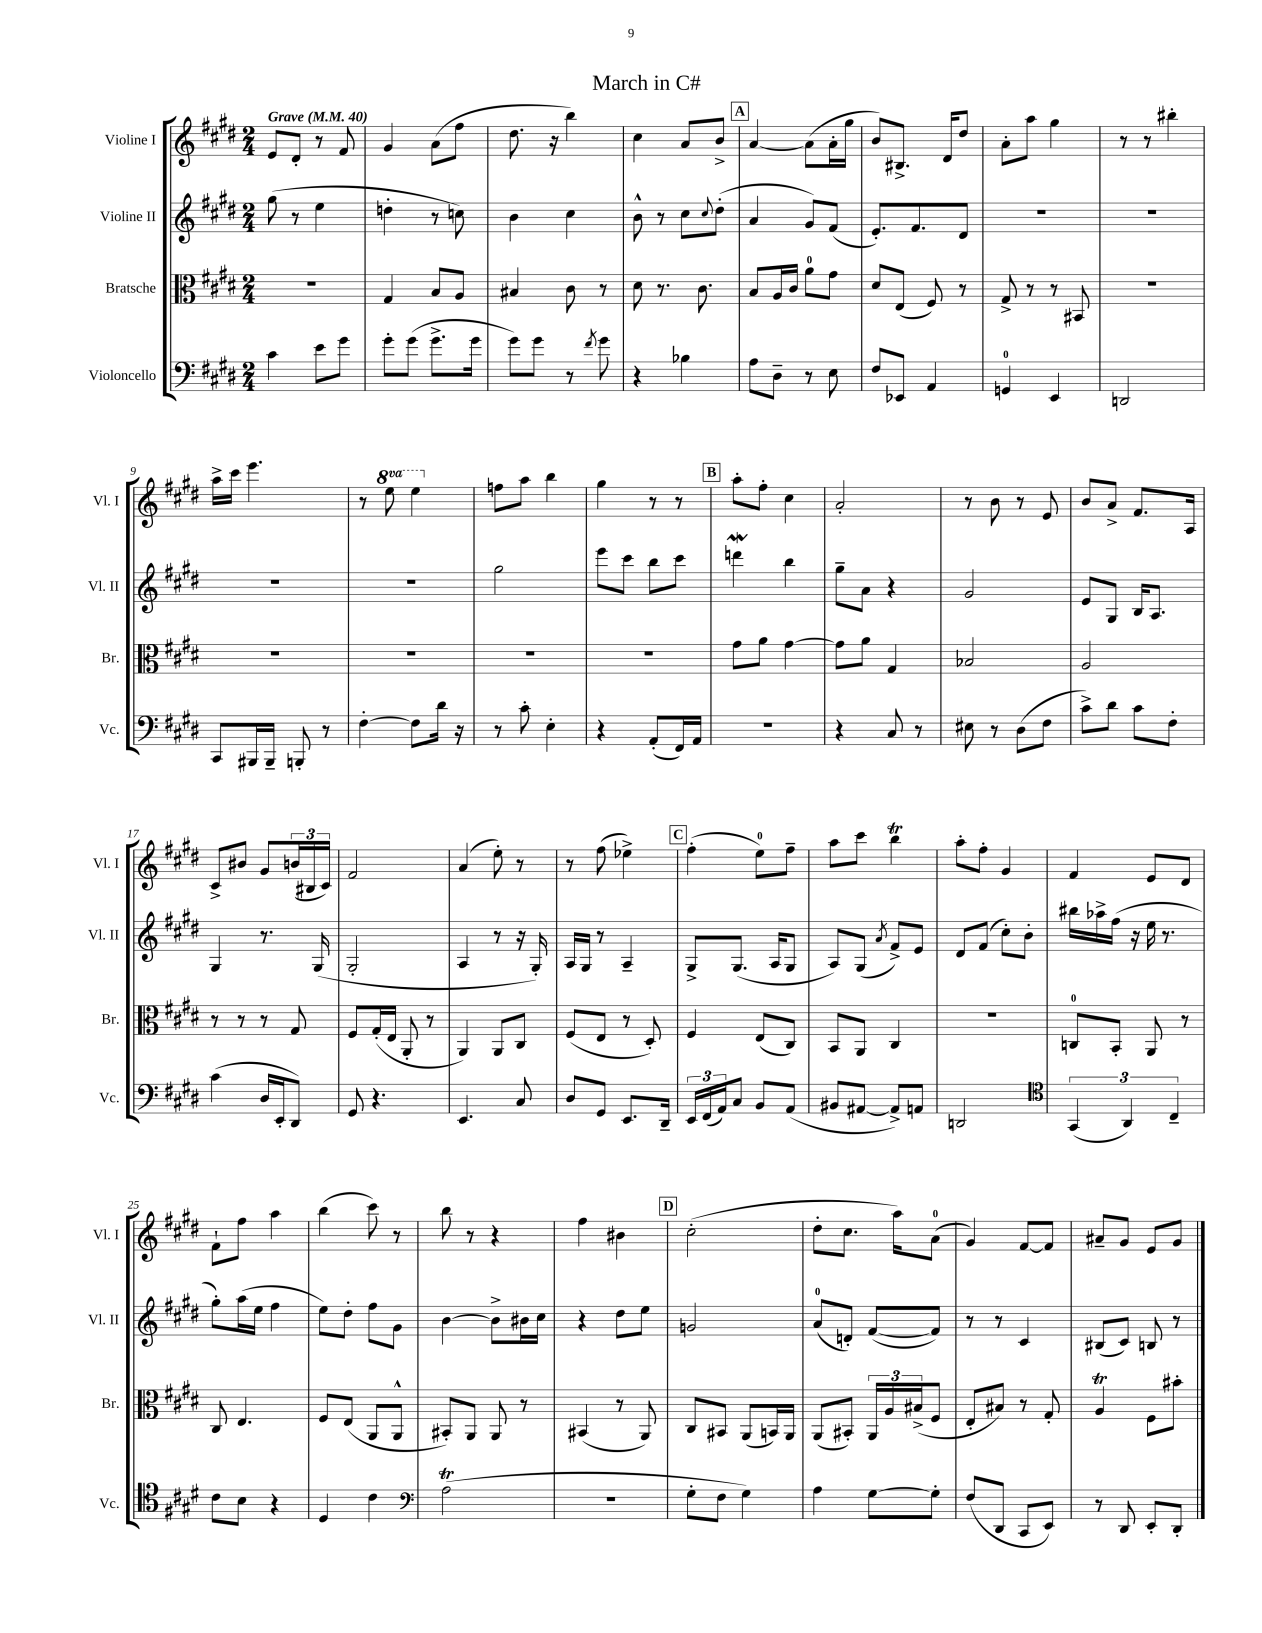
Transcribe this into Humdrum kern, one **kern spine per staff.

**kern	**kern	**kern	**kern
*staff4	*staff3	*staff2	*staff1
*clefF4	*clefC3	*clefG2	*clefG2
*k[f#c#g#d#]	*k[f#c#g#d#]	*k[f#c#g#d#]	*k[f#c#g#d#]
*M2/4	*M2/4	*M2/4	*M2/4
*MM40	*MM40	*MM40	*MM40
4c#	2r	(8gg#	8e
.	.	8r	8d#'
8e	.	4ee	8r
8g#	.	.	8f#
=	=	=	=
8g#'	4G#	4dd'	4g#
(8g#	.	.	.
8.g#^	8B	8r	(8a
.	8A	8cc)	8ff#
16g#	.	.	.
=	=	=	=
8g#)	4B#	4b	8.dd#
8g#	.	.	.
.	.	.	16r
8r	8c#	4cc#	4bb)
8qf#	.	.	.
8g#	8r	.	.
=	=	=	=
4r	8d#	8b^^	4cc#
.	8.r	8r	.
4B-	.	8cc#	8a
.	8.c#	.	.
.	.	8qqcc#	.
.	.	(8dd#'	8b^
=	=	=	=
8A	8B	4a	[4a
8D#~	16A	.	.
.	16c#	.	.
8r	8a	8g#)	(8a]
8E	8g#	(8f#	16a'
.	.	.	16gg#
=	=	=	=
8F#	8d#	8.e')	8b)
8EE-	(8E	.	8.B#^
.	.	8.f#	.
4AA	8F#)	.	.
.	.	.	16d#
.	8r	8d#	8dd#
=	=	=	=
4GG	8G#^	2r	8a'
.	8r	.	8aa
4EE	8r	.	4gg#
.	8BB#	.	.
=	=	=	=
2DD	2r	2r	8r
.	.	.	8r
.	.	.	4bb#'
=	=	=	=
8CC#	2r	2r	16aa^
.	.	.	16ccc#
16BBB#	.	.	4.eee
16BBB#~	.	.	.
8BBB'	.	.	.
8r	.	.	.
=	=	=	=
[4F#'	2r	2r	8r
.	.	.	8eee
8F#]	.	.	4eee
16d#	.	.	.
16r	.	.	.
=	=	=	=
8r	2r	2gg#	8ff
8c#'	.	.	8aa
4E'	.	.	4bb
=	=	=	=
4r	2r	8eee	4gg#
.	.	8ccc#	.
(8AA'	.	8bb	8r
16FF#)	.	8ccc#	8r
16AA	.	.	.
=	=	=	=
2r	8g#	4ddd	8aa'
.	8a	.	8ff#'
.	[4g#	4bb	4cc#
=	=	=	=
4r	8g#]	8gg#~	2a'
.	8a	8a	.
8C#	4G#	4r	.
8r	.	.	.
=	=	=	=
8E#	2B-	2g#	8r
8r	.	.	8b
(8D#	.	.	8r
8F#	.	.	8e
=	=	=	=
8c#^)	2A	8e	8b
8d#	.	8G#	8a^
8c#	.	16B	8.f#
.	.	8.A	.
8F#'	.	.	.
.	.	.	16A
=	=	=	=
(4c#	8r	4G#	8c#^
.	8r	.	8b#
16D#	8r	8.r	8g#
16EE'	.	.	.
8DD#)	8G#	.	(24b
.	.	.	24B#
.	.	(16G#	.
.	.	.	24c#)
=	=	=	=
8GG#	8F#	2G#'	2f#
4.r	(16G#'	.	.
.	16E	.	.
.	8AA'	.	.
.	8r	.	.
=	=	=	=
4.EE	4AA)	4A	(4a
.	8AA	8r	8ee')
8C#	8C#	16r	8r
.	.	16G#')	.
=	=	=	=
8D#	(8F#	16A	8r
.	.	16G#	.
8GG#	8E	8r	(8ff#
8.EE	8r	4A~	4ee-^)
.	8D#')	.	.
16DD#~	.	.	.
=	=	=	=
24EE	4F#	8G#^	(4ff#'
(24FF#	.	.	.
24AA)	.	.	.
8C#	.	(8.G#	.
8BB	(8E	.	8ee)
.	.	16A	.
(8AA	8C#)	8G#	8ff#~
=	=	=	=
8BB#	8BB	8A)	8aa
[8AA#	8AA	(8G#	8ccc#
.	.	8qa	.
8AA#^])	4C#	8f#^)	4bb
8AA	.	8e	.
=	=	=	=
2DD	2r	8d#	8aa'
.	.	(8f#	8ff#'
.	.	8cc#')	4g#
.	.	8b'	.
=	=	=	=
*clefC4	*	*	*
(6GG#	8C	16bb#	4f#
.	.	16aa-^	.
.	8BB'	(16ff#	.
6AA)	.	.	.
.	.	16r	.
.	8AA	16ee	8e
.	.	8.r	.
6C#~	.	.	.
.	8r	.	8d#
=	=	=	=
8c#	8C#	8gg#')	8f#`
8B	4.E	(16aa	8ff#
.	.	16ee	.
4r	.	4ff#	4aa
=	=	=	=
4D#	8F#	8ee)	(4bb
.	(8E	8dd#'	.
4c#	8AA	8ff#	8ccc#)
.	8AA^^	8g#	8r
=	=	=	=
*clefF4	*	*	*
(2A	8BB#')	[4b	8bb
.	8AA	.	8r
.	8AA	8b^]	4r
.	8r	16b#	.
.	.	16cc#	.
=	=	=	=
2r	(4BB#	4r	4ff#
.	8r	8dd#	4b#
.	8AA)	8ee	.
=	=	=	=
8G#'	8C#	2g	(2cc#'
8F#	8BB#	.	.
4G#)	(8AA	.	.
.	16BB)	.	.
.	16AA	.	.
=	=	=	=
4A	(8AA	(8a	8dd#'
.	8BB#')	8d')	8.cc#
[8G#	24AA	([8f#	.
.	24A	.	.
.	.	.	16aa)
.	(24B#^	.	.
8G#']	8F#	8f#])	(8a
=	=	=	=
(8F#	8E'	8r	4g#)
8DD#	8B#)	8r	.
8CC#	8r	4c#	[8f#
8EE)	8G#'	.	8f#]
=	=	=	=
8r	4A	(8B#	8a#~
8DD#	.	8c#)	8g#
8EE'	8F#	8B	8e
8DD#'	8b#'	8r	8g#
==	==	==	==
*-	*-	*-	*-
